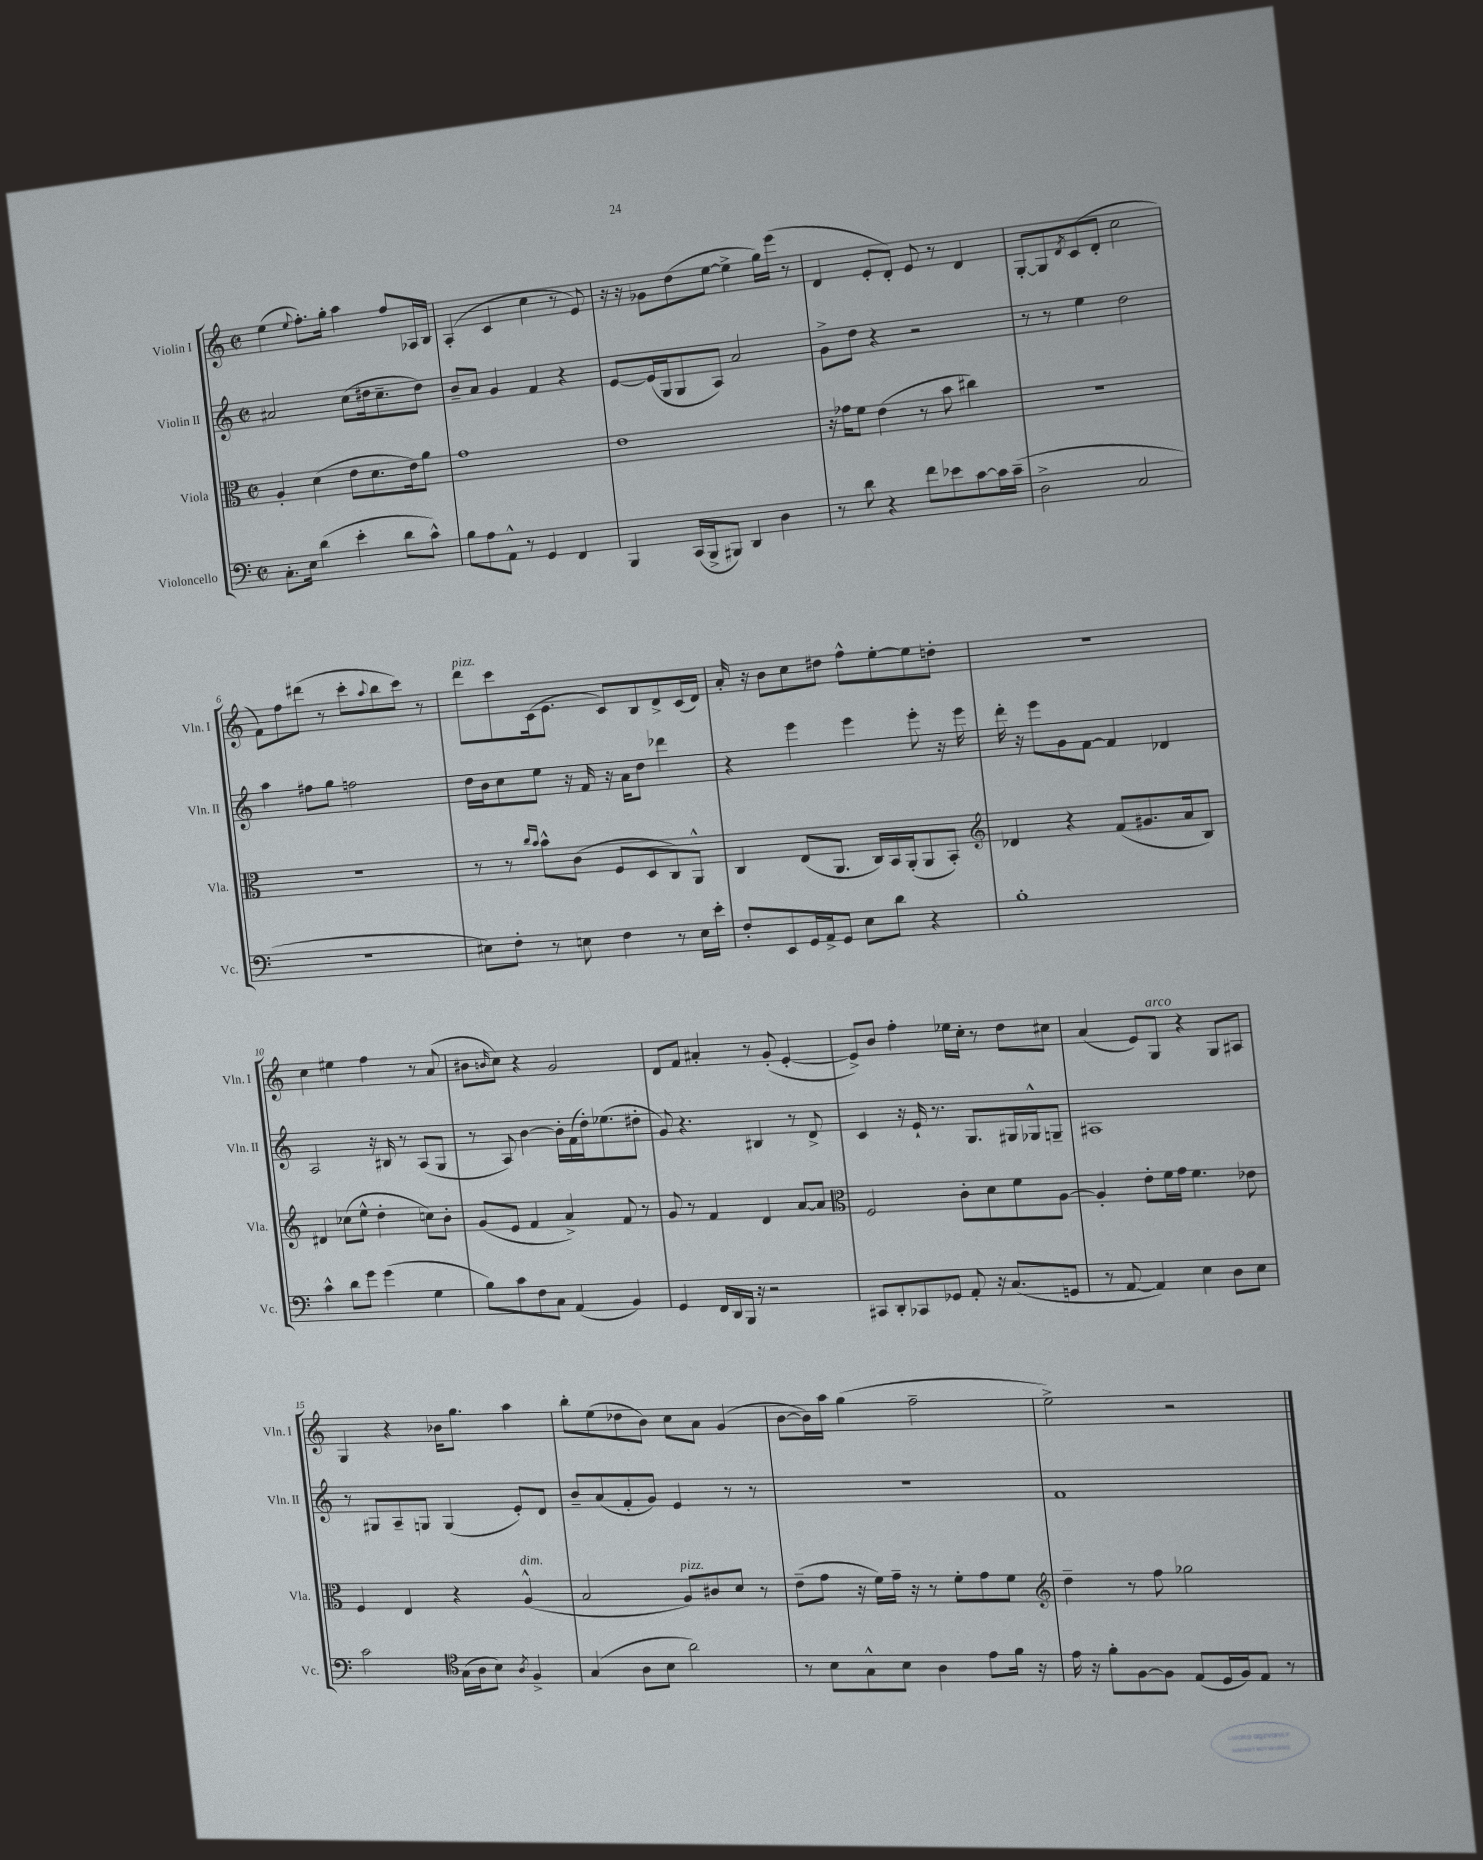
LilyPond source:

<<
\new StaffGroup <<
\new Staff = "s0" \with { instrumentName = "Violin I" shortInstrumentName = "Vln. I" } {
    \clef treble \key c \major \defaultTimeSignature \time 2/2
    e''4( \appoggiatura { e''8 } f''8.-.) g''16-. a''4 f''8 aes16 b16 |
    a4-.( c'4 c''4 r8 e'8) |
    r16 r16 ges'8 d''8( e''8~ e''4-> g''16) e'''16( r8 |
    d'4 e'8-. d'8-.) e'8 r8 d'4 |
    g8~-. g8 \acciaccatura { d'8 } c'8( d'8-. c''2 |
    f'8) f''8 dis'''8( r8 c'''8-. \appoggiatura { a''8 } b''8 c'''8) r8 |
    d'''8^\markup { \italic "pizz." } c'''8 c'16( e'8. c'8) b8 d'8-> c'16( d'16) |
    a'16-. r16 b'8 c''8 dis''8 f''8-^ e''8~-. e''8 d''8-. |
    r1 |
    c''4 eis''4 f''4 r8 a'8( |
    bis'8 \grace { b'16 } c''8) r4 g'2 |
    d'8 f'8 ais'4-. r8 g'8-.( e'4~-. |
    e'8->) b'8 f''4-. ees''16 c''16-. r8 d''8 cis''8 |
    a'4( e'8) g8^\markup { \italic "arco" } r4 g8 ais8 |
    g4 r4 bes'16 g''8. a''4 |
    b''8-. e''8( des''8 b'8) c''8 a'8 g'4( |
    b'8~ b'16) a''16 g''4( f''2-- |
    e''2->) r2 \bar "|." |
}
\new Staff = "s1" \with { instrumentName = "Violin II" shortInstrumentName = "Vln. II" } {
    \clef treble \key c \major \defaultTimeSignature \time 2/2
    ais'2 c''8( dis''16 c''8.-- dis''8) |
    b'8-- a'8 g'4 f'4 r4 |
    e'8~ e'16( g16 g8 a8) a'2 |
    g'8-> d''8 r4 r2 |
    r8 r8 e''4 d''2 |
    a''4 fis''8 g''8 f''2 |
    d''16 b'16 c''8 e''8 r16 f'16 r16 a'16 d''8 des'''4 |
    r4 e'''4 e'''4 e'''8-. r16 e'''16 |
    d'''16-. r16 e'''8 g'8 f'8~ f'4 des'4 |
    a2 r16 bis16 r8 a8( g8 |
    r8 a8) b'4~ b'16-. f'16( d''16-.) ees''8.( dis''8-. |
    g'8) r4. bis4 r8 d'8-> |
    c'4 r16 e'16-! r8. g8. gis16 ges16-^ g8-- |
    ais1 |
    r8 gis8 a8-- g8 g4( e'8-.) d'8 |
    b'8-- a'8( f'8-. g'8) e'4 r8 r8 |
    r1 |
    f'1 \bar "|." |
}
\new Staff = "s2" \with { instrumentName = "Viola" shortInstrumentName = "Vla." } {
    \clef alto \key c \major \defaultTimeSignature \time 2/2
    a4-. d'4( e'8 d'8. e'16) a'8 |
    g'1 |
    e'1 |
    r16 ges'16 f'8 e'4( r8 b'8 cis''4) |
    R1 |
    R1 |
    r8 r8 \grace { c''16 b'16 } b'8-^ c'8( f8 d8 c8) a,8-^ |
    c4 e8( a,8. c16) b,16 a,16-.( a,8 b,8-.) |
    \clef treble des'4 r4 f'8( gis'8. a'16 b8) |
    dis'4 ces''8( e''8-^ d''4-. c''8) b'8-. |
    g'8( e'8 f'4 a'4->) f'8 r8 |
    g'8 r8 f'4 d'4 a'8~ a'8 |
    \clef alto f2 c'8-. d'8 f'8 a8~ |
    a4-. e'8-. f'16 g'16 f'4. ees'8 |
    f4 e4 r4 a4-^^\markup { \italic "dim." }( |
    b2 a8^\markup { \italic "pizz." }) cis'8 d'8 r8 |
    e'8--( g'8 r16 f'16) g'16-- r16 r8 f'8-. g'8 f'8 |
    \clef treble d''4-- r8 f''8 ges''2 \bar "|." |
}
\new Staff = "s3" \with { instrumentName = "Violoncello" shortInstrumentName = "Vc." } {
    \clef bass \key c \major \defaultTimeSignature \time 2/2
    c8.-. e16 d'4( e'4-. d'8 c'8-^) |
    b8 a8 a,8-^ r8 g,4 f,4 |
    b,,4 c,16( b,,16-> bis,,8) d,4 d4 |
    r8 d'8 r4 f'8 ees'8 c'8~ c'16 c'16--( |
    d2-> c2 |
    r1 |
    eis8) f8-. r8 e8 f4 r8 e16 e'16-. |
    f8-. e,8 g,16 a,16-> g,8 e8 d'8 r4 |
    b1-. |
    c'4-^ d'8 g'8 g'4( g4 |
    b8) c'8 f8 c8 a,4( b,4) |
    g,4 f,16 d,16 b,,16 r16 r2 |
    cis,8 d,8-. ces,8 ges,8 a,8-. r16 c8.( g,8 |
    r8 a,8~ a,4) e4 d8 e8 |
    c'2 \clef tenor g16( a16 b8) \acciaccatura { a8 } f4-> |
    g4( a8 b8 a'2) |
    r8 b8 g8-^ b8 a4 e'8 f'16 r16 |
    e'16 r16 f'8-. f8~ f8 e8( d16 f16) e8 r8 \bar "|." |
}
>>
>>
